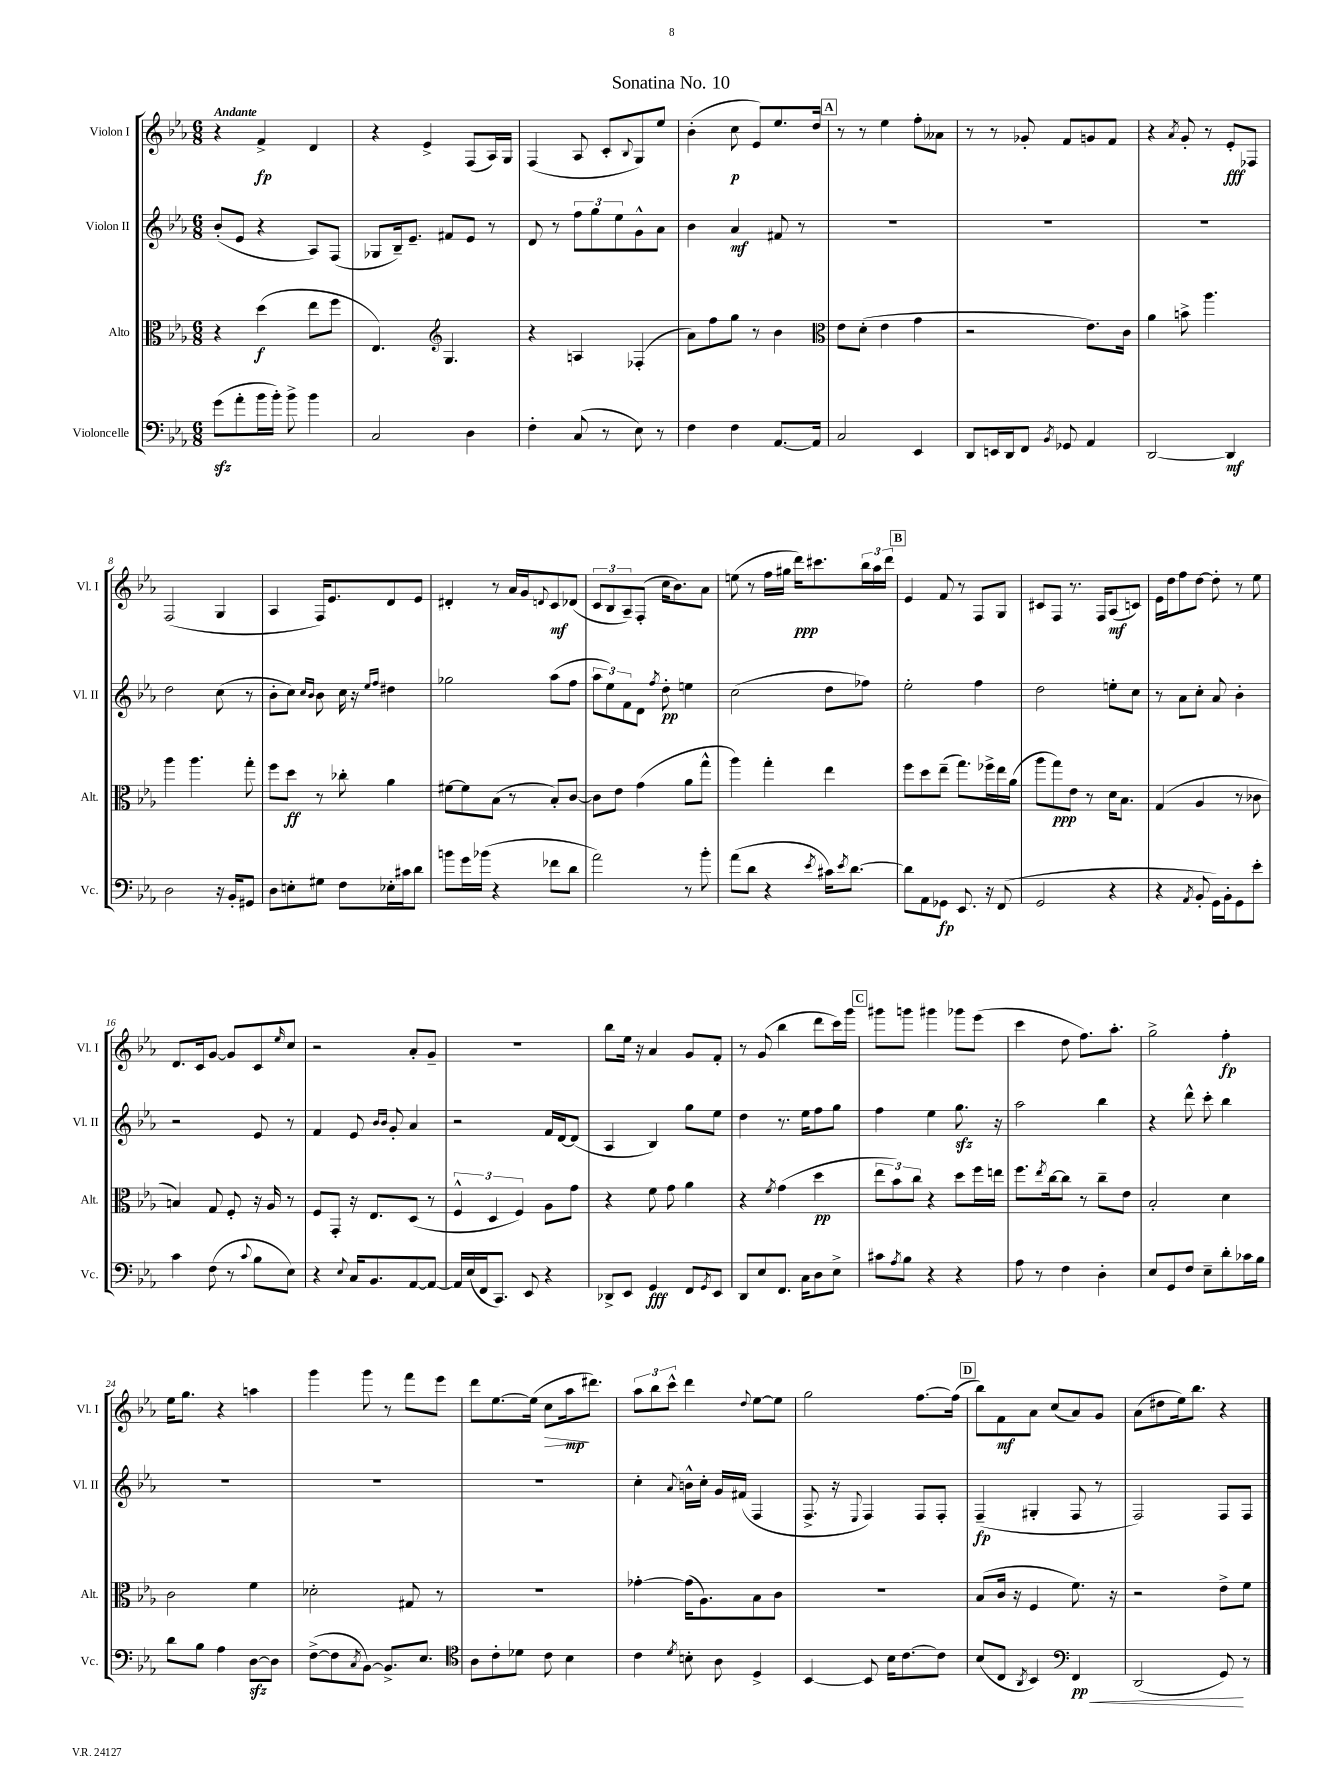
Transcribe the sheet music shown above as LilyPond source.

\header { title = "Sonatina No. 10" }
<<
\new StaffGroup <<
\new Staff = "s0" \with { instrumentName = "Violon I" shortInstrumentName = "Vl. I" } {
    \clef treble \key ees \major \numericTimeSignature \time 6/8 \tempo "Andante"
    r4 f'4->\fp d'4 |
    r4 ees'4-> f8( aes16) g16 |
    f4( aes8 c'8-. \appoggiatura { bes8 } g8) ees''8 |
    bes'4-.( c''8\p ees'8) ees''8. d''16 |
    \mark \markup { \box "A" } r8 r8 ees''4 f''8-. aeses'8 |
    r8 r8 ges'8-. f'8 g'8 f'8 |
    r4 \acciaccatura { aes'8 } g'8-. r8 ees'8-.\fff fes8 |
    f2( g4 |
    aes4 f16) ees'8. d'8 ees'8 |
    dis'4-. r8 aes'16 g'16 \appoggiatura { d'8 } c'8\mf des'8( |
    \tuplet 3/2 { c'8 bes8 aes8--) } f8-.( c''16 bes'8.) aes'8 |
    e''8( r8 f''16 gis''16 d'''16\ppp) cis'''8. \tuplet 3/2 { bes''16 aes''16 d'''16 } |
    \mark \markup { \box "B" } ees'4 f'8 r8 f8 g8 |
    cis'8 f8 r8. f16 aes8\mf( c'8) |
    ees'16 d''16 f''8 d''8~ d''8-. r8 ees''8 |
    d'8. c'16 g'8~ g'8 c'8 \grace { ees''16 } c''8 |
    r2 aes'8-. g'8-- |
    R2. |
    bes''8 ees''16 r16 aes'4 g'8 f'8-. |
    r8 g'8( bes''4 d'''8 c'''16) g'''16 |
    \mark \markup { \box "C" } gis'''8 g'''8 gis'''4 ges'''8 ees'''8( |
    c'''4 d''8 f''8.) aes''8.-. |
    g''2-> f''4-.\fp |
    ees''16 g''8. r4 a''4 |
    g'''4 g'''8 r8 f'''8 ees'''8 |
    d'''8 ees''8.~ ees''16( c''8\> aes''16\mp\! dis'''8.) |
    \tuplet 3/2 { aes''8 bes''8 c'''8-^ } d'''4 \appoggiatura { d''8 } ees''8~ ees''8 |
    g''2 f''8.~ f''16( |
    \mark \markup { \box "D" } bes''8) f'8\mf aes'8 c''8( aes'8) g'8 |
    aes'8( dis''8 ees''16) bes''8. r4 \bar "|." |
}
\new Staff = "s1" \with { instrumentName = "Violon II" shortInstrumentName = "Vl. II" } {
    \clef treble \key ees \major \numericTimeSignature \time 6/8
    bes'8-.( ees'8 r4 aes8) f8( |
    ges8 bes16--) ees'8.-- fis'8 ees'8 r8 |
    d'8 r8 \tuplet 3/2 { f''8 g''8 ees''8 } g'8-^ aes'8 |
    bes'4 aes'4\mf fis'8 r8 |
    \mark \markup { \box "A" } R2. |
    R2. |
    R2. |
    d''2 c''8( r8 |
    bes'8-. c''8) \grace { c''16 bes'16 } bes'8 c''16 r16 \grace { ees''16 f''16 } dis''4 |
    ges''2 aes''8( f''8 |
    \tuplet 3/2 { aes''8 ees''8) f'8 } d'8 \acciaccatura { f''8 } d''8-.\pp e''4 |
    c''2( d''8 fes''8) |
    \mark \markup { \box "B" } ees''2-. f''4 |
    d''2 e''8-. c''8 |
    r8 aes'8 c''8-. aes'8 bes'4-. |
    r2 ees'8 r8 |
    f'4 ees'8 \grace { bes'16 bes'16 } g'8-. aes'4 |
    r2 f'16 d'16~ d'8( |
    aes4 bes4) g''8 ees''8 |
    d''4 r8. ees''16 f''8 g''8 |
    \mark \markup { \box "C" } f''4 ees''4 g''8.\sfz r16 |
    aes''2 bes''4 |
    r4 d'''8-^ c'''8-. bes''4 |
    R2. |
    R2. |
    R2. |
    c''4-. \appoggiatura { aes'8 } b'16-^ c''16-. g'16 fis'16( f4 |
    f8.-> r16 \appoggiatura { ees8 } f4) f8 f8-. |
    \mark \markup { \box "D" } f4--\fp( gis4-. f8 r8 |
    f2) f8 f8 \bar "|." |
}
\new Staff = "s2" \with { instrumentName = "Alto" shortInstrumentName = "Alt." } {
    \clef alto \key ees \major \numericTimeSignature \time 6/8
    r4 d''4\f( ees''8 f''8 |
    ees4.) \clef treble g4. |
    r4 a4 fes4-.( |
    aes'8) f''8 g''8 r8 bes'4 |
    \mark \markup { \box "A" } \clef alto ees'8 d'8-.( ees'4 g'4 |
    r2 ees'8.) c'16 |
    aes'4 b'8-> aes''4. |
    aes''4 aes''4. g''8-. |
    f''8 d''8\ff r8 ces''8-. aes'4 |
    fis'8~ fis'8 bes8( r8 bes8-.) c'8~ |
    c'8 ees'8 g'4( aes'8 g''8-^ |
    aes''4) g''4-. ees''4 |
    \mark \markup { \box "B" } f''8 d''8 ees''8--( g''8.) fes''16-> ees''16 aes'16( |
    aes''8 g''8\ppp) ees'8 r8 d'16 bes8. |
    g4( aes4 r8 ces'8 |
    b4) g8 f8-. r16 aes16 r8 |
    f8 g,8-. r16 ees8. d8( r8 |
    \tuplet 3/2 { f4-^ d4 f4) } aes8 g'8 |
    r4 f'8 g'8 aes'4 |
    r4 \acciaccatura { f'8 } g'4( d''4\pp |
    \mark \markup { \box "C" } \tuplet 3/2 { ees''8 bes'8) c''8 } r4 d''8 f''16 e''16 |
    f''8. \acciaccatura { ees''8 } c''16~ c''8 r8 c''8-- ees'8 |
    bes2-. d'4 |
    c'2 f'4 |
    des'2-. gis8 r8 |
    R2. |
    ges'4~-. ges'16( aes8.) bes8 c'8 |
    R2. |
    \mark \markup { \box "D" } bes8( c'16 r16 f4 f'8.) r16 |
    r2 ees'8-> f'8 \bar "|." |
}
\new Staff = "s3" \with { instrumentName = "Violoncelle" shortInstrumentName = "Vc." } {
    \clef bass \key ees \major \numericTimeSignature \time 6/8
    g'8\sfz( aes'8-. bes'16 bes'16-.) bes'8-> bes'4 |
    c2 d4 |
    f4-. c8( r8 ees8) r8 |
    f4 f4 aes,8.~ aes,16 |
    \mark \markup { \box "A" } c2 ees,4 |
    d,8 e,16 d,16 f,8 \acciaccatura { bes,8 } ges,8 aes,4 |
    d,2~ d,4\mf |
    d2 r16 bes,16-. gis,8 |
    d8 e8-. gis8 f8 ees16-. cis'16 d'8 |
    b'8 g'16 bes'16( r4 fes'8 d'8 |
    aes'2) r8 bes'8-. |
    aes'8( d'8 r4 \acciaccatura { ees'8 } cis'16) \acciaccatura { ees'8 } d'8.~ |
    \mark \markup { \box "B" } d'8 aes,8 ges,8\fp ees,8. r16 f,8( |
    g,2 r4 |
    r4 \acciaccatura { aes,8 } bes,8-. g,16) bes,16-. g,8 ees'8-. |
    c'4 f8( r8 \appoggiatura { c'8 } bes8 ees8) |
    r4 \appoggiatura { ees8 } c16 bes,8. aes,8~ aes,8~ |
    aes,16 ees16( f,16 c,8.) ees,8 r4 |
    des,8-> ees,8 g,4\fff f,8 \acciaccatura { g,8 } ees,8 |
    d,8 ees8 f,8. c16 d8 ees8-> |
    \mark \markup { \box "C" } cis'8 \acciaccatura { aes8 } bes8 r4 r4 |
    aes8 r8 f4 d4-. |
    ees8 g,8 f8 ees8-- d'8-. ces'16 bes16 |
    d'8 bes8 aes4 d8~\sfz d8 |
    f8~->( f8 \acciaccatura { c8 } bes,8~) bes,8.-> ees8. |
    \clef tenor aes8 c'8-. des'8 c'8 bes4 |
    c'4 \acciaccatura { d'8 } b8-. aes8 d4-> |
    bes,4~ bes,8 bes16 c'8.~ c'8 |
    \mark \markup { \box "D" } bes8( c8 \acciaccatura { aes,8 } bes,4) \clef bass f,4\pp\< |
    d,2( g,8\!) r8 \bar "|." |
}
>>
>>
